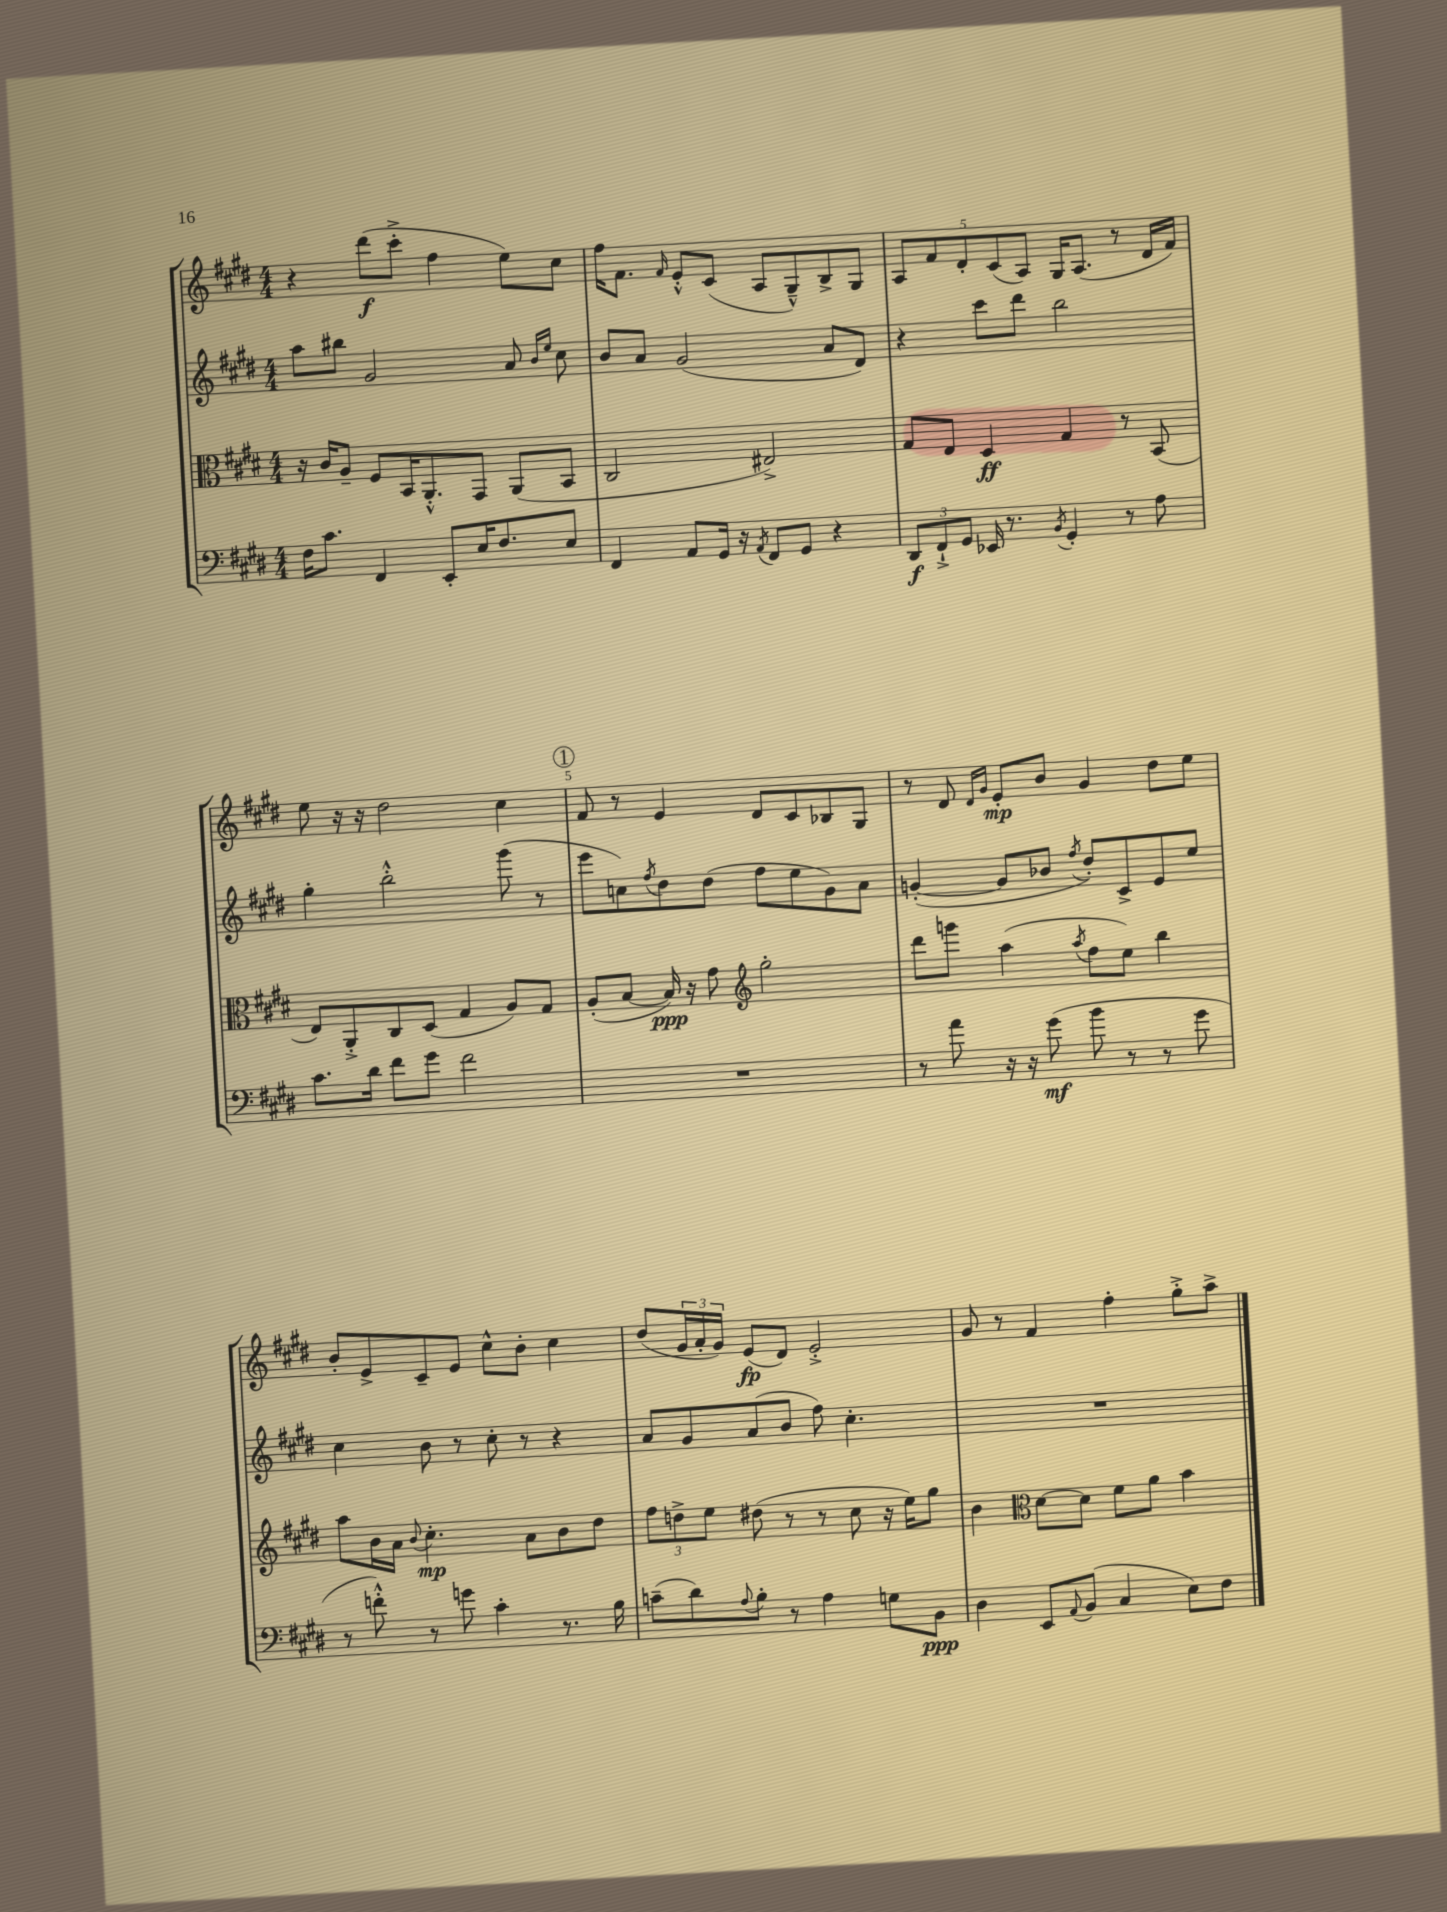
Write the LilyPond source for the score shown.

<<
\new StaffGroup <<
\new Staff = "s0" {
    \clef treble \key e \major \numericTimeSignature \time 4/4
    r4 dis'''8\f( cis'''8-.-> fis''4 e''8) cis''8 |
    fis''16 fis'8. \grace { fis'16 } e'8-.-^ cis'8( a8 gis8---^) b8-> gis8 |
    \tuplet 5/4 { a8 fis'8 dis'8-. cis'8( a8) } gis16 a8.( r8 dis'16 fis'16) |
    e''8 r16 r16 dis''2 cis''4 |
    \mark \markup { \circle "1" } fis'8 r8 e'4 dis'8 cis'8 bes8 gis8 |
    r8 dis'8 \grace { dis'16 gis'16 } e'8-.\mp b'8 gis'4 dis''8 e''8 |
    b'8-. e'8-> cis'8-- e'8 cis''8-^ b'8-. cis''4 |
    dis''8( \tuplet 3/2 { gis'16 a'16-. gis'16) } e'8\fp( dis'8) e'2-.-> |
    gis'8 r8 fis'4 fis''4-. gis''8-.-> a''8-> \bar "|." |
}
\new Staff = "s1" {
    \clef treble \key e \major \numericTimeSignature \time 4/4
    a''8 bis''8 gis'2 a'8 \grace { b'16 e''16 } cis''8 |
    b'8 a'8 gis'2( a'8 dis'8) |
    r4 cis'''8 dis'''8 b''2 |
    gis''4-. b''2-.-^ gis'''8( r8 |
    \mark \markup { \circle "1" } e'''8 c''8) \acciaccatura { fis''8 } dis''8 dis''8( fis''8 e''8 gis'8) a'8 |
    g'4~-.( g'8 bes'8 \acciaccatura { fis''8 } dis''8-.) cis'8-> e'8 e''8 |
    cis''4 b'8 r8 cis''8-. r8 r4 |
    a'8 gis'8 a'8( b'8 fis''8) cis''4.-. |
    R1 \bar "|." |
}
\new Staff = "s2" {
    \clef alto \key e \major \numericTimeSignature \time 4/4
    r16 cis'16 a8-- fis8 b,16 a,8.-.-^ gis,8 a,8( b,8 |
    cis2 eis2->) |
    gis8 e8 dis4\ff gis4 r8 b,8( |
    e8) a,8-.-> cis8 dis8( gis4 a8) gis8 |
    \mark \markup { \circle "1" } a8-.( b8~ b16\ppp) r16 gis'8 \clef treble gis''2-. |
    dis'''8 g'''8 a''4( \acciaccatura { a''8 } fis''8 e''8) b''4 |
    a''8 b'16 a'16 \appoggiatura { b'8 } cis''4.-.\mp a'8 b'8 dis''8 |
    \tuplet 3/2 { fis''8 d''8-> e''8 } dis''8( r8 r8 cis''8 r16 e''16) gis''8 |
    b'4 \clef alto dis'8~ dis'8 fis'8 a'8 b'4 \bar "|." |
}
\new Staff = "s3" {
    \clef bass \key e \major \numericTimeSignature \time 4/4
    fis16 cis'8. fis,4 e,8-. e16 fis8. e8 |
    fis,4 a,8 gis,16 r16 \acciaccatura { a,8 } fis,8 gis,8 r4 |
    \tuplet 3/2 { dis,8\f fis,8-!-> gis,8 } ees,16 r8. \acciaccatura { b,8 } gis,4-. r8 a8 |
    cis'8. dis'16 fis'8 gis'8 fis'2 |
    \mark \markup { \circle "1" } R1 |
    r8 a'8 r16 r16 gis'8\mf( b'8 r8 r8 gis'8 |
    r8 f'8-.-^) r8 g'8 cis'4-. r8. b16 |
    c'8--( dis'8) \appoggiatura { a8 } b8-. r8 a4 g8 b,8\ppp |
    dis4 e,8 \appoggiatura { a,8 } b,8( cis4 e8) fis8 \bar "|." |
}
>>
>>
\layout { \context { \Score \override BarNumber.break-visibility = ##(#f #t #t) barNumberVisibility = #(every-nth-bar-number-visible 5) } }
